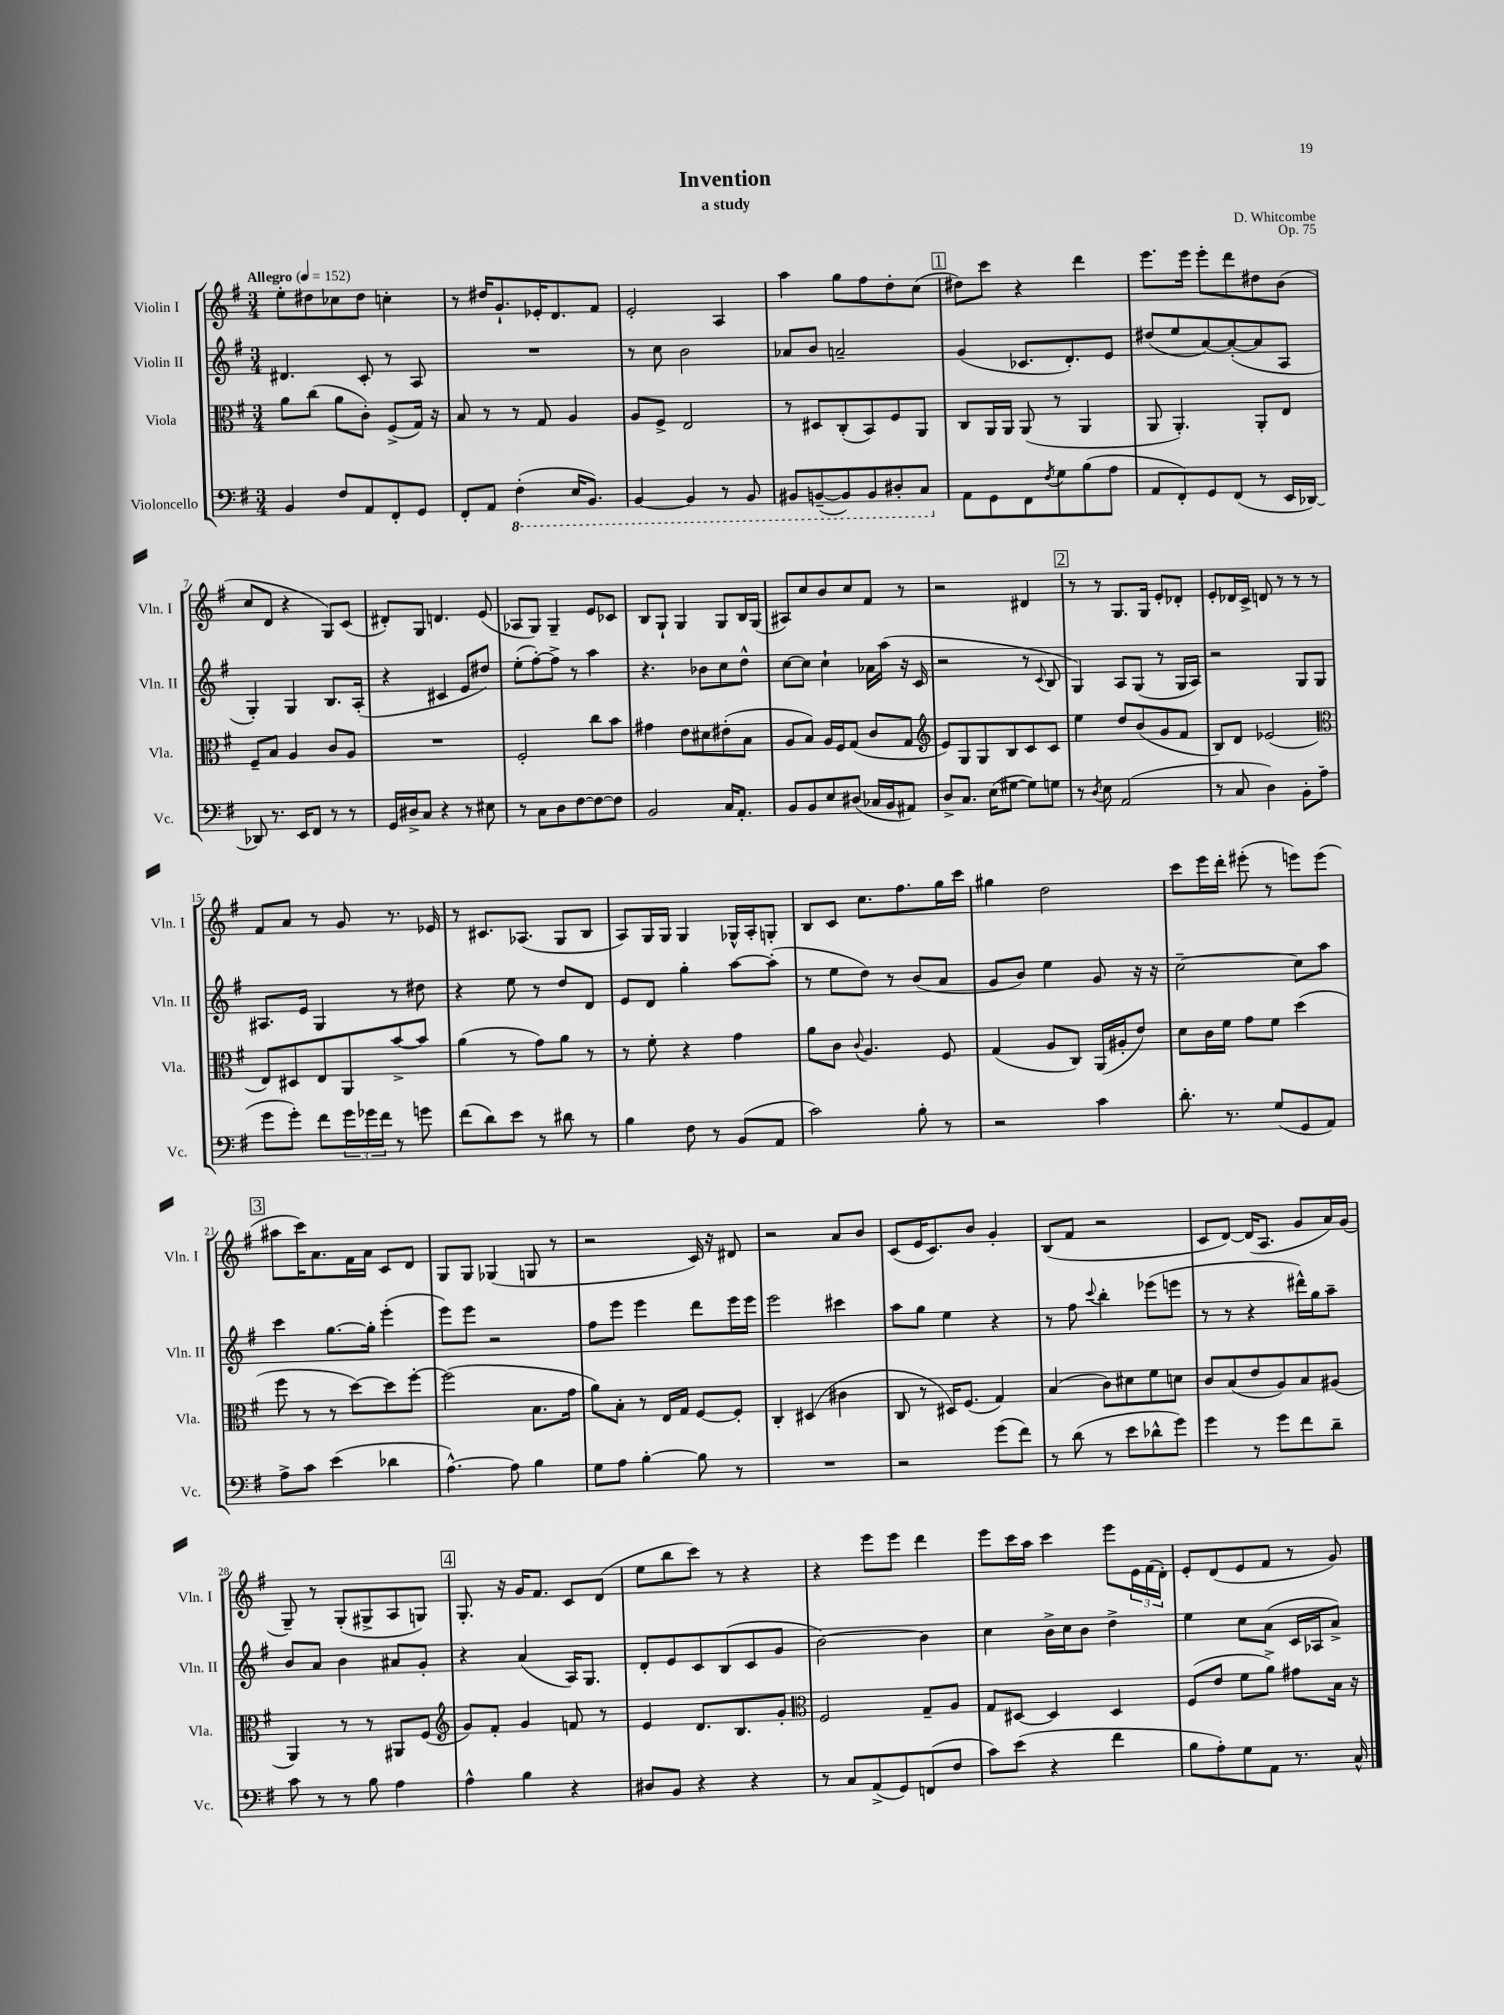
\header { title = "Invention" composer = "D. Whitcombe" subtitle = "a study" opus = "Op. 75" }
<<
\new StaffGroup <<
\new Staff = "s0" \with { instrumentName = "Violin I" shortInstrumentName = "Vln. I" } {
    \clef treble \key g \major \numericTimeSignature \time 3/4 \tempo "Allegro" 4 = 152
    e''8-. dis''8 ces''8 dis''8 c''4-. |
    r8 dis''16 g'8.-! ees'16-. d'8. fis'8 |
    e'2-. a4 |
    a''4 g''8 fis''8 d''8-. c''8( |
    \mark \markup { \box "1" } dis''8) c'''8 r4 d'''4 |
    e'''8. e'''16 e'''8-. d'''8 dis''8 b'8( |
    c''8 d'8 r4 g8) c'8( |
    dis'8-.) g8 d'4. e'8( |
    aes8 g8) g4-- e'8 ces'8 |
    b8 g8-! g4 g8 b16 g16( |
    ais8) c''8 b'8 c''8 fis'8 r8 |
    r2 dis'4 |
    \mark \markup { \box "2" } r8 r8 g8. g16 e'8-. des'8-. |
    e'8-. des'16 c'16-> d'8 r8 r8 r8 |
    fis'8 a'8 r8 g'8 r8. ees'16 |
    r8 cis'8. aes8.( g8 b8 |
    a8) g16 g16 g4 ges16-^ a16-. g8-. |
    b8 c'8 c''8. fis''8. g''16 c'''16 |
    gis''4 d''2 |
    c'''8 e'''16 d'''16-. eis'''8-.( r8 e'''8) e'''8( |
    \mark \markup { \box "3" } ais''8 c'''16) a'8. fis'16 a'16 c'8 d'8 |
    g8 g8 ges4( g8 r8 |
    r2 c'16) r16 dis'8 |
    r2 a'8 b'8 |
    c'8( e'16 c'8.) b'8 g'4-. |
    b8( fis'8 r2 |
    c'8 d'8~) d'16( a8. g'8 a'16) g'16( |
    g8--) r8 g8-.( gis8-> a8 g8) |
    \mark \markup { \box "4" } g8.-. r16 g'16 fis'8. c'8 d'8( |
    e''8 b''8 c'''8) r8 r4 |
    r4 e'''8 e'''8 d'''4 |
    e'''8 c'''16 a''16 c'''4 e'''8 \tuplet 3/2 { e'16 fis'16( d'16-.) } |
    e'8-. d'8( e'8 fis'8 r8 g'8) \bar "|." |
}
\new Staff = "s1" \with { instrumentName = "Violin II" shortInstrumentName = "Vln. II" } {
    \clef treble \key g \major \numericTimeSignature \time 3/4
    dis'4. c'8-. r8 a8 |
    R2. |
    r8 c''8 b'2 |
    aes'8 b'8 a'2-- |
    \mark \markup { \box "1" } g'4( ces'8. d'8.-.) e'8 |
    dis''8( e''8 a'8~) a'8~-.( a'8 a8 |
    g4-.) g4 b8. a16-.( |
    r4 cis'4 e'8 dis''8) |
    e''8-.( fis''8~-.) fis''8-> r8 a''4 |
    r4. bes'8 c''8 d''8-^ |
    c''8~ c''8 c''4-! aes'16 a''16( r16 c'16 |
    r2 r8 \appoggiatura { c'8 } b8 |
    \mark \markup { \box "2" } g4) a8 g8( r8 g16 a16) |
    r2 g8 g8 |
    ais8. e'16 g4 r8 dis''8 |
    r4 e''8 r8 d''8 d'8 |
    e'8 d'8 g''4-. a''8~ a''8-.( |
    r8 e''8 d''8) r8 b'8( a'8 |
    g'8 b'8) e''4 g'8 r16 r16 |
    c''2~-- c''8 a''8 |
    \mark \markup { \box "3" } c'''4 g''8.~ g''16-. e'''4-.( |
    e'''8) e'''8 r2 |
    fis''8 e'''8 e'''4 d'''8 e'''16 e'''16 |
    e'''2 cis'''4 |
    a''8 g''8 e''4 r4 |
    r8 fis''8 \appoggiatura { c'''8 } b''4-. ees'''8( e'''8 |
    r8 r8 r4 dis'''16-^) g''16 a''8-- |
    b'8 a'8 b'4 ais'8 g'8-. |
    \mark \markup { \box "4" } r4 a'4( a16) g8. |
    d'8-. e'8 c'8 b8( c'8 g'8 |
    b'2~) b'4 |
    c''4 b'16-> c''16 b'8 d''4-> |
    e''4 c''8 a'8( c'16 aes16 a'8->) \bar "|." |
}
\new Staff = "s2" \with { instrumentName = "Viola" shortInstrumentName = "Vla." } {
    \clef alto \key g \major \numericTimeSignature \time 3/4
    a'8 c''8( a'8 c'8-.) fis8->( g16) r16 |
    b8 r8 r8 g8 a4 |
    a8 fis8-> e2 |
    r8 dis8 c8-.( b,8) fis8 a,8 |
    \mark \markup { \box "1" } c8 a,16 a,16 a,8( r8 a,4 |
    a,8 a,4.-.) a,8-. e8 |
    fis8-- b8 a4 c'8 a8 |
    R2. |
    fis2-. c''8 b'8 |
    gis'4 e'8 dis'8 eis'8-.( b8 |
    a8 b8) a16 fis16 g8( c'8 g8 |
    \clef treble e'8) g8 g8 b8 c'8 c'8 |
    \mark \markup { \box "2" } e''4 d''8 b'8( g'8 fis'8 |
    b8) d'8 ees'2( |
    \clef alto e8) dis8 e8 a,8 b'8~-> b'8 |
    a'4( r8 g'8) a'8 r8 |
    r8 fis'8-. r4 g'4 |
    a'8 c'8 \appoggiatura { c'8 } a4. fis8 |
    g4( a8 c8) a,16( ais16-. e'8) |
    d'8 c'16 fis'16 g'8 fis'8 d''4( |
    \mark \markup { \box "3" } fis''8 r8 r8 d''8~) d''8 fis''8~-. |
    fis''2( b8. g'16 |
    a'8) b8-. r8 e16 g16 fis8~ fis8-. |
    c4-. dis4( cis'4 |
    c8 r8 dis16) fis8.( g4) |
    b4( c'8) dis'8 fis'8 d'8 |
    c'8 b8( e'8 a8) b8 ais8( |
    a,4) r8 r8 ais,8 fis8( |
    \mark \markup { \box "4" } \clef treble g'8) fis'8-. g'4 f'8 r8 |
    e'4 d'8. b8. g'8-. |
    \clef alto fis2 g8-- a8 |
    g8 dis8~ dis4 dis4 |
    fis8( e'8 fis'8 a'8->) gis'8 b16 r16 \bar "|." |
}
\new Staff = "s3" \with { instrumentName = "Violoncello" shortInstrumentName = "Vc." } {
    \clef bass \key g \major \numericTimeSignature \time 3/4
    b,4 fis8 a,8 fis,8-. g,8 |
    fis,8-. a,8 \ottava #-1 fis,4-.( e,16 b,,8.) |
    b,,4~ b,,4 r8 b,,8 |
    bis,,8 b,,8~--( b,,8) b,,8 dis,8-. c,8 \ottava #0 |
    \mark \markup { \box "1" } a,8 g,8 fis,8 \acciaccatura { fis8 } g8 b8( a8 |
    a,8 fis,8-.) g,8 fis,8( r8 e,16 des,16~) |
    des,8 r8. e,16 fis,8 r8 r8 |
    g,16 dis16-> c8 r4 r8 eis8 |
    r8 c8 d8 fis8~ fis8~ fis8 |
    b,2 c16 a,8.-. |
    b,8 b,8 e8 dis8( ces16 b,16 ais,8) |
    d8-> c8. e16( gis8~ gis8) g8 |
    \mark \markup { \box "2" } r8 \acciaccatura { d8 } e8 a,2( |
    r8 c8 d4) b,8-. a8( |
    g'8 g'8-.) fis'8 \tuplet 3/2 { g'16 ges'16 fis'16 } r8 g'8 |
    fis'8( d'8) e'8 r8 dis'8 r8 |
    b4 fis8 r8 b,8( a,8 |
    c'2) b8-. r8 |
    r2 c'4 |
    d'8.-. r8. g8( g,8 a,8) |
    \mark \markup { \box "3" } a8-> c'8 e'4( des'4 |
    a4.~-^) a8 b4 |
    g8 a8 b4~-. b8 r8 |
    R2. |
    r2 g'8( fis'8) |
    r8 d'8( r8 e'8 des'8-^ g'8) |
    g'4 r8 g'8 fis'8 d'8-- |
    c'8 r8 r8 b8 a4 |
    \mark \markup { \box "4" } a4-^ b4 r4 |
    dis8 b,8 r4 r4 |
    r8 c8 a,8->( g,8) f,8( fis8 |
    c'8) e'8( r4 fis'4 |
    b8 a8-.) g8 a,8 r8. c16-^ \bar "|." |
}
>>
>>
